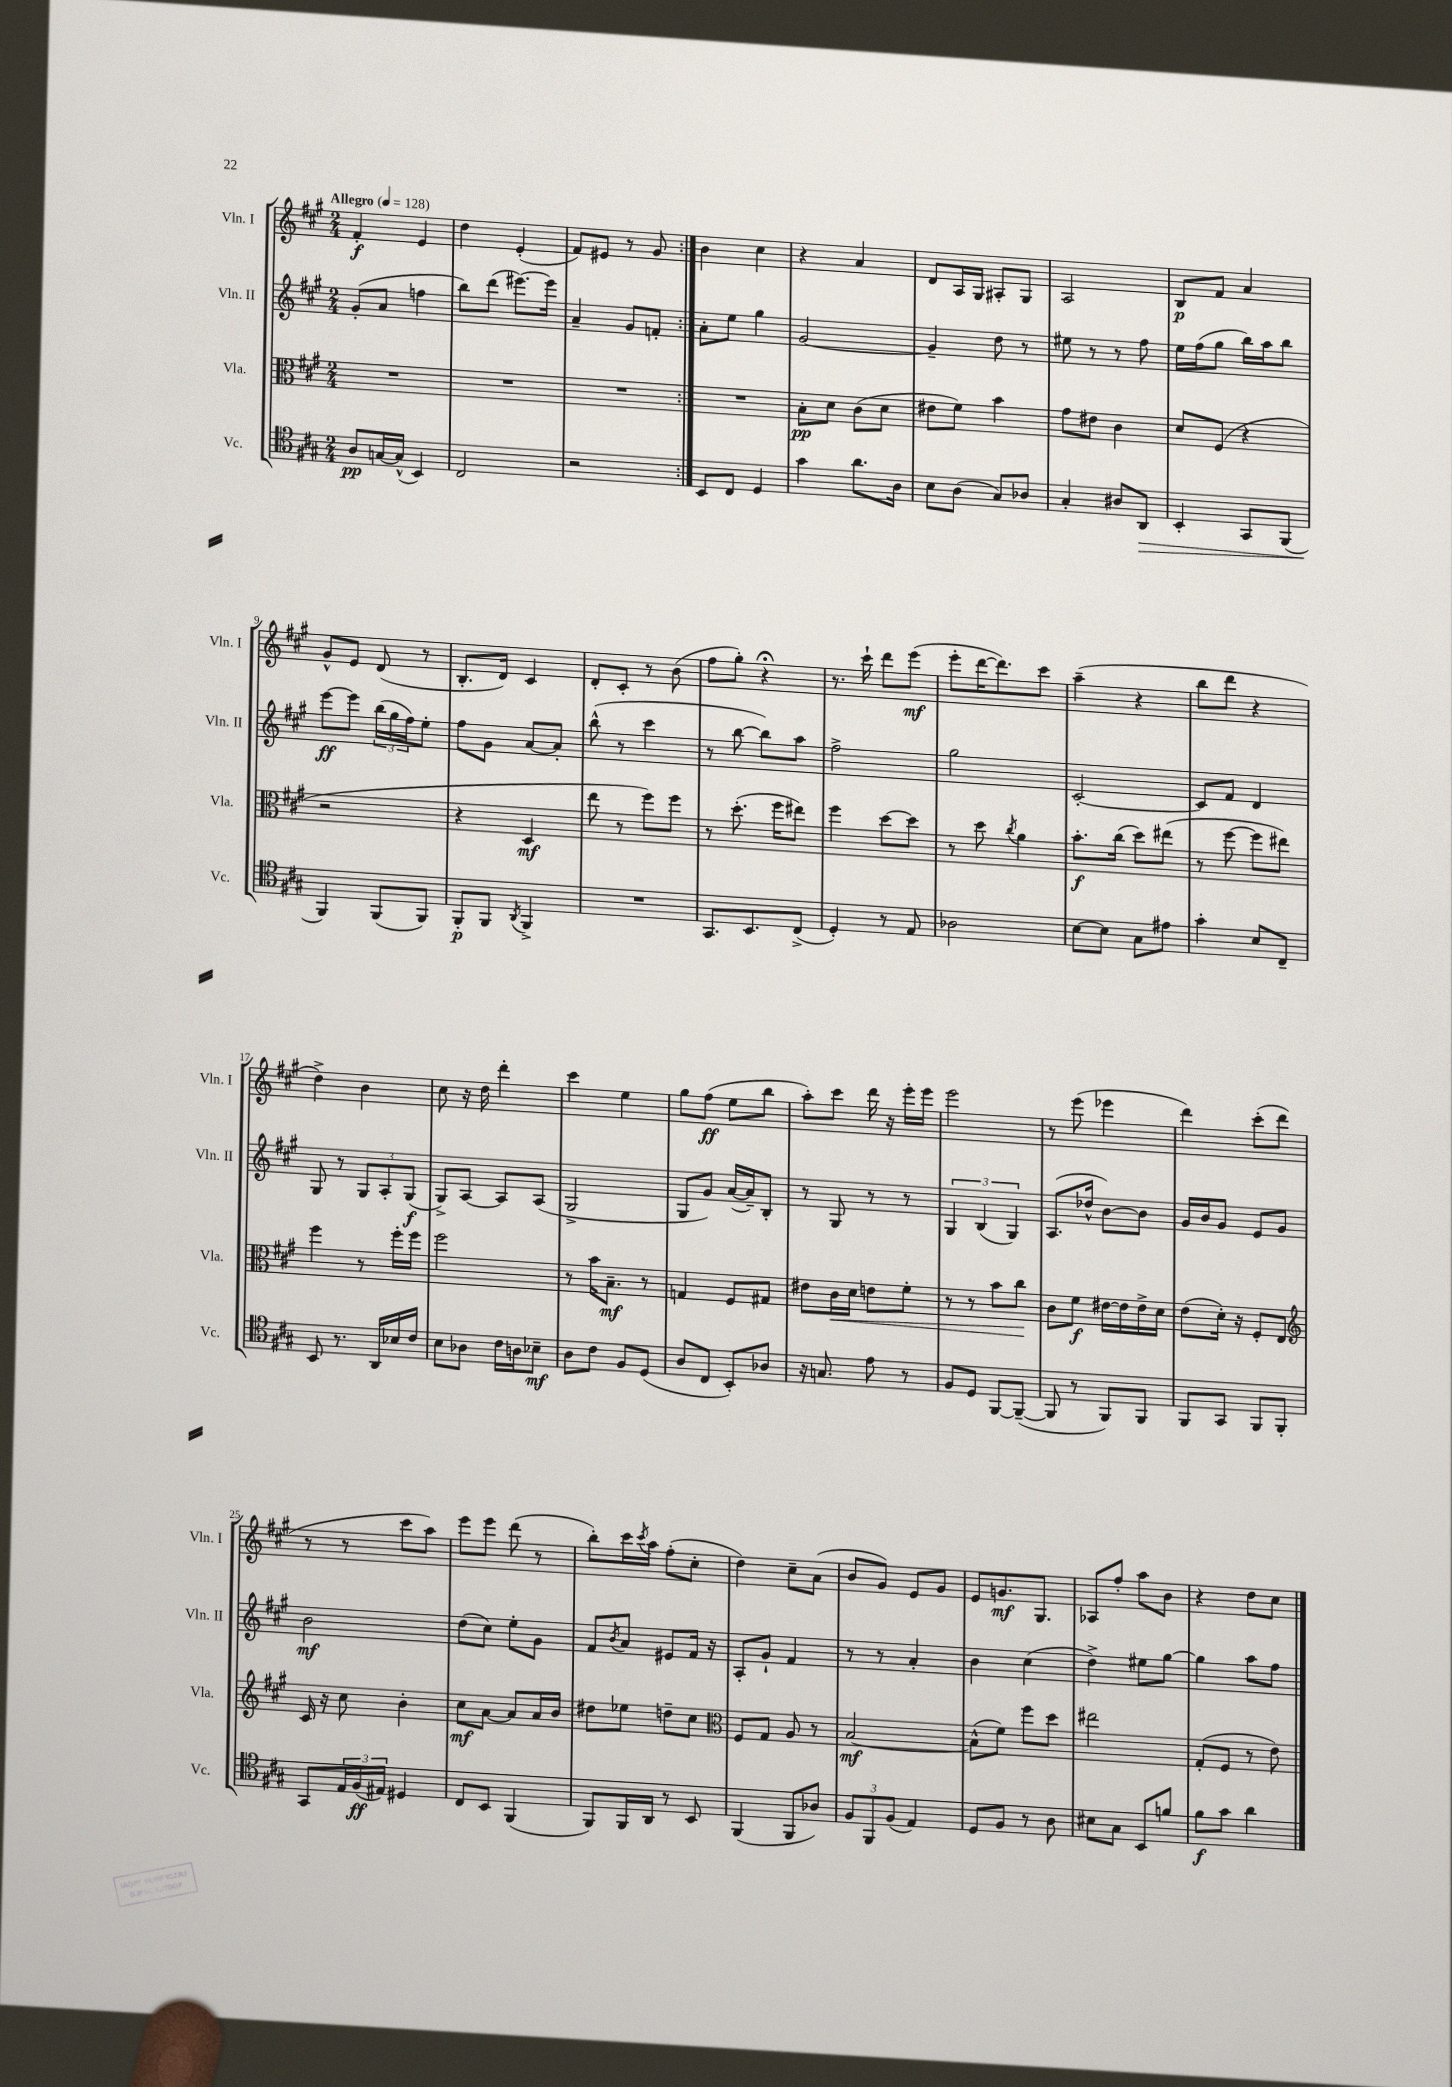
<<
\new StaffGroup <<
\new Staff = "s0" \with { instrumentName = "Vln. I" shortInstrumentName = "Vln. I" } {
    \clef treble \key a \major \numericTimeSignature \time 2/4 \tempo "Allegro" 4 = 128
    \repeat volta 2 { fis'4-.\f e'4 |
    d''4 e'4-.( |
    fis'8) eis'8 r8 gis'8 | }
    b'4 cis''4 |
    r4 a'4 |
    d'8 a16 gis16 ais8-. gis8 |
    a2 |
    b8\p fis'8 a'4 |
    gis'8-^ e'8 d'8( r8 |
    b8.-. d'16) cis'4 |
    d'8-. cis'8-. r8 b'8( |
    fis''8 gis''8-.) r4\fermata |
    r8. cis'''16-! d'''8 e'''8\mf( |
    e'''8-. d'''16~ d'''8.) cis'''8 |
    a''4--( r4 |
    b''8 d'''8 r4 |
    d''4->) b'4 |
    cis''8 r16 d''16 d'''4-. |
    cis'''4 e''4 |
    gis''8 fis''8\ff( e''8 b''8 |
    a''8-.) cis'''8 d'''16 r16 e'''16-. e'''16 |
    e'''2 |
    r8 e'''8( ees'''4 |
    d'''4) cis'''8-.( d'''8 |
    r8 r8 cis'''8 a''8) |
    e'''8 e'''8 d'''8( r8 |
    b''8-.) cis'''16 \acciaccatura { cis'''8 } a''16 fis''8-.( cis''8-. |
    d''4) cis''8-- a'8( |
    b'8 gis'8) e'8 gis'8 |
    e'8 g'8.\mf gis8. |
    aes8 fis''8-. a''8 b'8 |
    r4 d''8 cis''8 \bar "|." |
}
\new Staff = "s1" \with { instrumentName = "Vln. II" shortInstrumentName = "Vln. II" } {
    \clef treble \key a \major \numericTimeSignature \time 2/4
    \repeat volta 2 { gis'8-.( a'8 f''4 |
    b''8) d'''8( eis'''8.~) eis'''16 |
    a'4-- gis'8 f'8-. | }
    a'8-. e''8 gis''4 |
    gis'2~ |
    gis'4-- d''8 r8 |
    eis''8 r8 r8 fis''8 |
    e''16 fis''16( gis''8 b''16) a''16 b''8 |
    e'''8~\ff e'''8 \tuplet 3/2 { b''16( gis''16 fis''16) } e''8-. |
    fis''8 gis'8 a'8~ a'8-. |
    b''8-^( r8 cis'''4 |
    r8 b''8~ b''8) a''8 |
    fis''2-> |
    gis''2 |
    cis'2~-. |
    cis'8 fis'8 d'4 |
    gis8 r8 \tuplet 3/2 { gis8 a8-. gis8\f( } |
    gis8->) a8~ a8 a8( |
    gis2-> |
    gis8 gis'8) a'16~( a'16--) b8-. |
    r8 gis8 r8 r8 |
    \tuplet 3/2 { gis4 b4( gis4) } |
    a8.( des''16-^ b'8~) b'8 |
    gis'16 b'16 gis'8 e'8 gis'8 |
    b'2\mf |
    d''8( cis''8) e''8-. gis'8 |
    fis'8 \acciaccatura { b'8 } a'8 eis'8 fis'16 r16 |
    a8-. gis'8-! fis'4 |
    r8 r8 a'4-. |
    b'4 cis''4( |
    d''4->) eis''8 gis''8~ |
    gis''4 a''8 fis''8 \bar "|." |
}
\new Staff = "s2" \with { instrumentName = "Vla." shortInstrumentName = "Vla." } {
    \clef alto \key a \major \numericTimeSignature \time 2/4
    \repeat volta 2 { R2 |
    R2 |
    R2 | }
    R2 |
    b8-.\pp d'8 cis'8( d'8 |
    eis'8 fis'8) b'4 |
    gis'8 eis'8 cis'4 |
    d'8 fis8( r4 |
    r2 |
    r4 d4\mf |
    e''8 r8 fis''8) fis''8 |
    r8 d''8.-.( fis''16 eis''8) |
    fis''4 d''8~ d''8 |
    r8 d''8 \acciaccatura { cis''8 } a'4 |
    b'8.-.\f cis''16( d''8) eis''8( |
    r8 fis''8~ fis''8 eis''8) |
    fis''4 r8 fis''16-. fis''16 |
    fis''2 |
    r8 b'16 b8.--\mf r8 |
    g4 fis8 gis8 |
    eis'8 cis'16\< d'16 e'8 fis'8-. |
    r8 r8 b'8 cis''8\! |
    cis'8 fis'8\f eis'16~ eis'16 eis'16-> d'16 |
    e'8( d'16-.) r16 fis8-. e8 |
    \clef treble cis'16 r16 cis''8 b'4-. |
    cis''8\mf a'8~ a'8 a'16 b'16 |
    dis''8 ees''8 d''8-- cis''8 |
    \clef alto fis8 gis8 a8 r8 |
    b2~\mf |
    b8-^( fis'8) fis''8 d''8 |
    eis''2 |
    gis8-.( fis8 r8 e'8) \bar "|." |
}
\new Staff = "s3" \with { instrumentName = "Vc." shortInstrumentName = "Vc." } {
    \clef tenor \key a \major \numericTimeSignature \time 2/4
    \repeat volta 2 { a8\pp g16~ g16-^( b,4) |
    cis2 |
    r2 | }
    b,8 cis8 d4 |
    gis'4 a'8. a16 |
    b8 a8( gis8) aes8 |
    gis4-. ais8 a,8\> |
    b,4-. gis,8 fis,8( |
    fis,4\!) fis,8( fis,8) |
    fis,8-.\p fis,8 \acciaccatura { a,8 } fis,4-> |
    R2 |
    gis,8. b,8. cis8->( |
    d4-.) r8 e8 |
    aes2 |
    b8~ b8 gis8 eis'8 |
    gis'4-. b8 cis8-- |
    b,8 r8. a,16 bes16 cis'16 |
    b8 aes8 cis'16 a16 bes8--\mf |
    a8 cis'8 fis8 d8( |
    a8 cis8 b,8-.) aes8 |
    r16 g8. e'8 r8 |
    fis8 d8 fis,8~ fis,8~--( |
    fis,8 r8 fis,8) fis,8 |
    fis,8 gis,8 fis,8 fis,8-. |
    gis,8 \tuplet 3/2 { e16 fis16\ff( eis16) } dis4 |
    cis8 b,8 fis,4( |
    fis,8) fis,16 a,16 r8 b,8 |
    fis,4( fis,8 aes8) |
    \tuplet 3/2 { fis8 fis,8 fis8( } e4) |
    d8 fis8 r8 a8 |
    bis8 gis8 b,8 f'8 |
    fis'8\f gis'8 a'4 \bar "|." |
}
>>
>>
